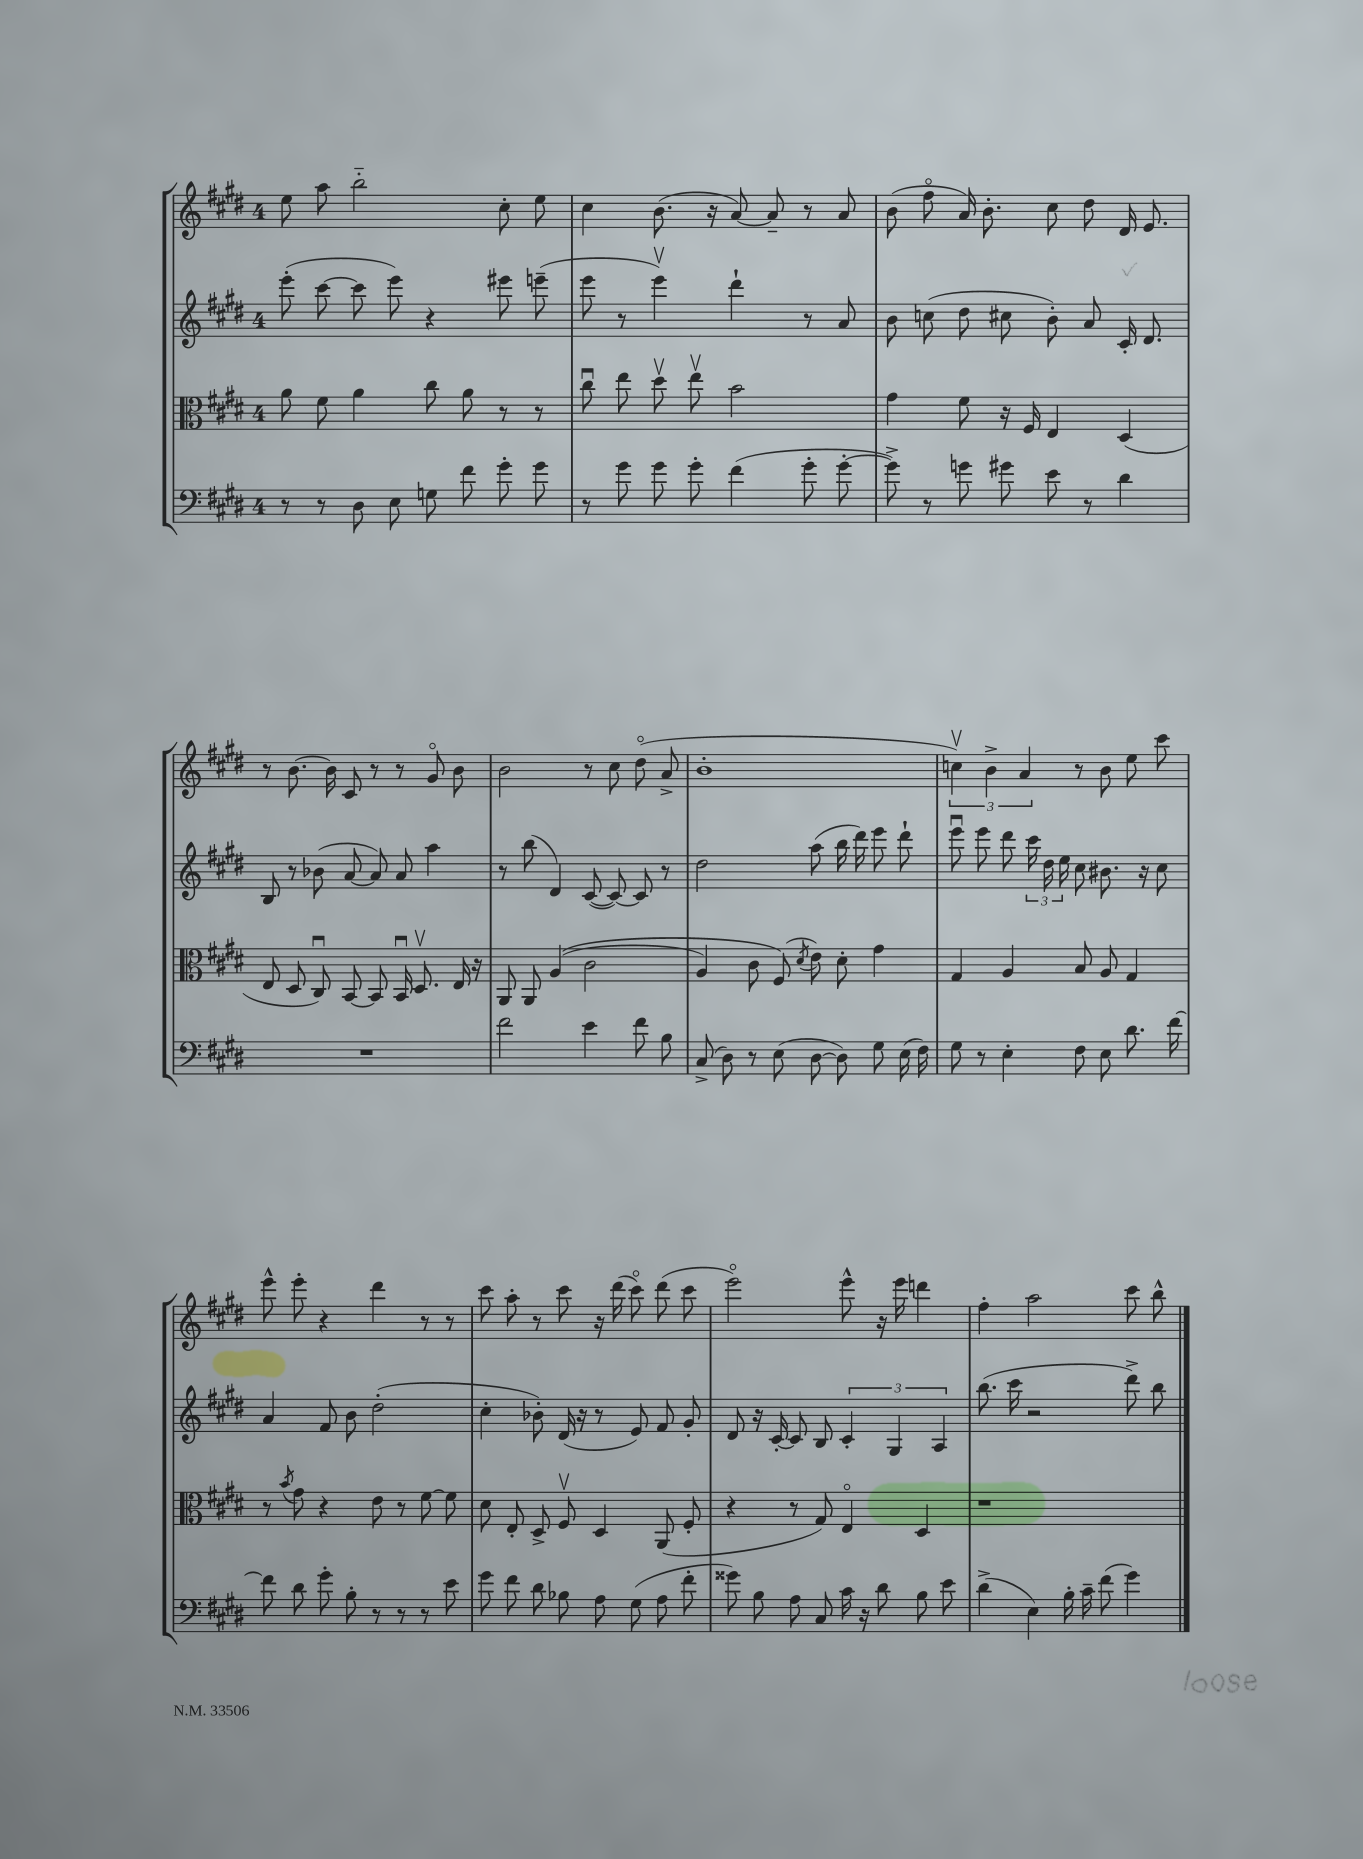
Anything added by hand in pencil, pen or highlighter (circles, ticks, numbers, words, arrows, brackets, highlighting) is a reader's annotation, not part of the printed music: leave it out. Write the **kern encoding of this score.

**kern	**kern	**kern	**kern
*part4	*part3	*part2	*part1
*staff4	*staff3	*staff2	*staff1
*clefF4	*clefC3	*clefG2	*clefG2
*k[f#c#g#d#]	*k[f#c#g#d#]	*k[f#c#g#d#]	*k[f#c#g#d#]
*M4/4	*M4/4	*M4/4	*M4/4
=36	=36	=36	=36
8r	8a\	(8eee'\	8ee\
8r	8f#\	[8ccc#\	8aa\
8D#\	4a\	8ccc#\]	2bb\
8E\	.	8eee\)	.
8Gn\	8cc#\	4r	.
8f#\	8a\	.	.
8g#'\	8r	8eee#X\	8cc#'\
8g#\	8r	(8eeen~\	8ee\
=37	=37	=37	=37
8r	8cc#u\	8eee\	4cc#\
8g#\	8ee\	8r	.
8g#\	8dd#v\	4eeev\)	(8.b\
8g#'\	8eev\	.	.
.	.	.	16r
(4f#\	2b\	4ddd#`\	[8a/)
.	.	.	8a~/]
8g#'\	.	8r	8r
[8g#'\	.	8a/	8a/
=38	=38	=38	=38
8g#^\])	4g#\	8b\	(8b\
8r	.	(8ccn\	8ff#\
8gn\	8f#\	8dd#\	16a/)
.	.	.	8.b'\
8g#X\	16r	8cc#X\	.
.	16F#/	.	.
8e\	4E/	8b'\)	8cc#\
8r	.	8a/	8dd#\
4d#\	(4D#/	16c#'/	16d#/
.	.	8.d#/	8.e/
!!LO:LB:g=z
=39	=39	=39	=39
1r	8E/	8B/	8r
.	8D#/	8r	[8.b\
.	8C#u/)	(8b-X\	.
.	.	.	16b\]
.	[8BB/	[8a/	8c#/
.	8BB/]	8a/])	8r
.	16BBu/	8a/	8r
.	8.D#v/	.	.
.	.	4aa\	8g#/
.	16E/	.	8b\
.	16r	.	.
=40	=40	=40	=40
2f#\	8AA/	8r	2b\
.	8AA/	(8bb\	.
.	((4A/	4d#/)	.
4e\	2c#\	([8c#/	8r
.	.	8c#/_)	8cc#\
8f#\	.	8c#/]	(8dd#\
8B\	.	8r	8a^/
=41	=41	=41	=41
(8C#^/	4A/)	2dd#\	1b'
8D#\)	.	.	.
8r	8c#\	.	.
(8E\	(8F#/)	.	.
.	8qd#/	.	.
[8D#\	8e\)	(8aa\	.
8D#\])	8d#'\	16bb\	.
.	.	16ddd#\)	.
8G#\	4g#\	8eee\	.
(16E\	.	8ddd#`\	.
16F#\)	.	.	.
=42	=42	=42	=42
8G#\	4G#/	8eeeu\	6ccnv\)
8r	.	8eee\	.
.	.	.	6b^\
4E'\	4A/	8ddd#\	.
.	.	.	6a/
.	.	24ccc#\	.
.	.	24dd#\	.
.	.	24ee\	.
8F#\	8B/	8cc#\	8r
8E\	8A/	8.b#X\	8b\
8.d#\	4G#/	.	8ee\
.	.	16r	.
.	.	8cc#\	8ccc#\
[16f#\	.	.	.
!!LO:LB:g=z
=43	=43	=43	=43
8f#\]	8r	4a/	8eee^^\
.	8qb/	.	.
8d#\	8g#\	.	8eee'\
8g#'\	4r	8f#/	4r
8B'\	.	8b\	.
8r	8e\	(2dd#'\	4ddd#\
8r	8r	.	.
8r	[8f#\	.	8r
8e\	8f#\]	.	8r
=44	=44	=44	=44
8g#\	8d#\	4cc#'\	8ccc#\
8f#\	8E'/	.	8aa'\
8d#\	8D#^/	8b-X'\)	8r
8B-X\	8F#v/	(16d#/	8ccc#\
.	.	16r	.
8A\	4D#/	8r	16r
.	.	.	(16ddd#\
(8G#\	.	8e/)	8ccc#\)
8A\	(8AA/	8f#/	(8ddd#\
8f#'\	8F#'/	8g#'/	8ccc#\
=45	=45	=45	=45
8g##X\)	4r	8d#/	2eee\)
8B\	.	16r	.
.	.	[16c#'/	.
8A\	8r	8c#/]	.
8C#/	8G#/)	8B/	.
16c#\	4E/	6c#'/	8eee^^\
16r	.	.	.
8d#\	.	.	16r
.	.	6G#/	.
.	.	.	16eee\
8B\	4D#/	.	4dddn\
.	.	6A/	.
8e\	.	.	.
=46	=46	=46	=46
(4d#^\	1r	(8.bb\	4ff#'\
.	.	16ccc#\	.
4E\)	.	2r	2aa\
16B'\	.	.	.
16c#~\	.	.	.
(8f#\	.	.	.
4g#\)	.	8ddd#^\)	8ccc#\
.	.	8bb\	8bb^^\
==	==	==	==
*-	*-	*-	*-
